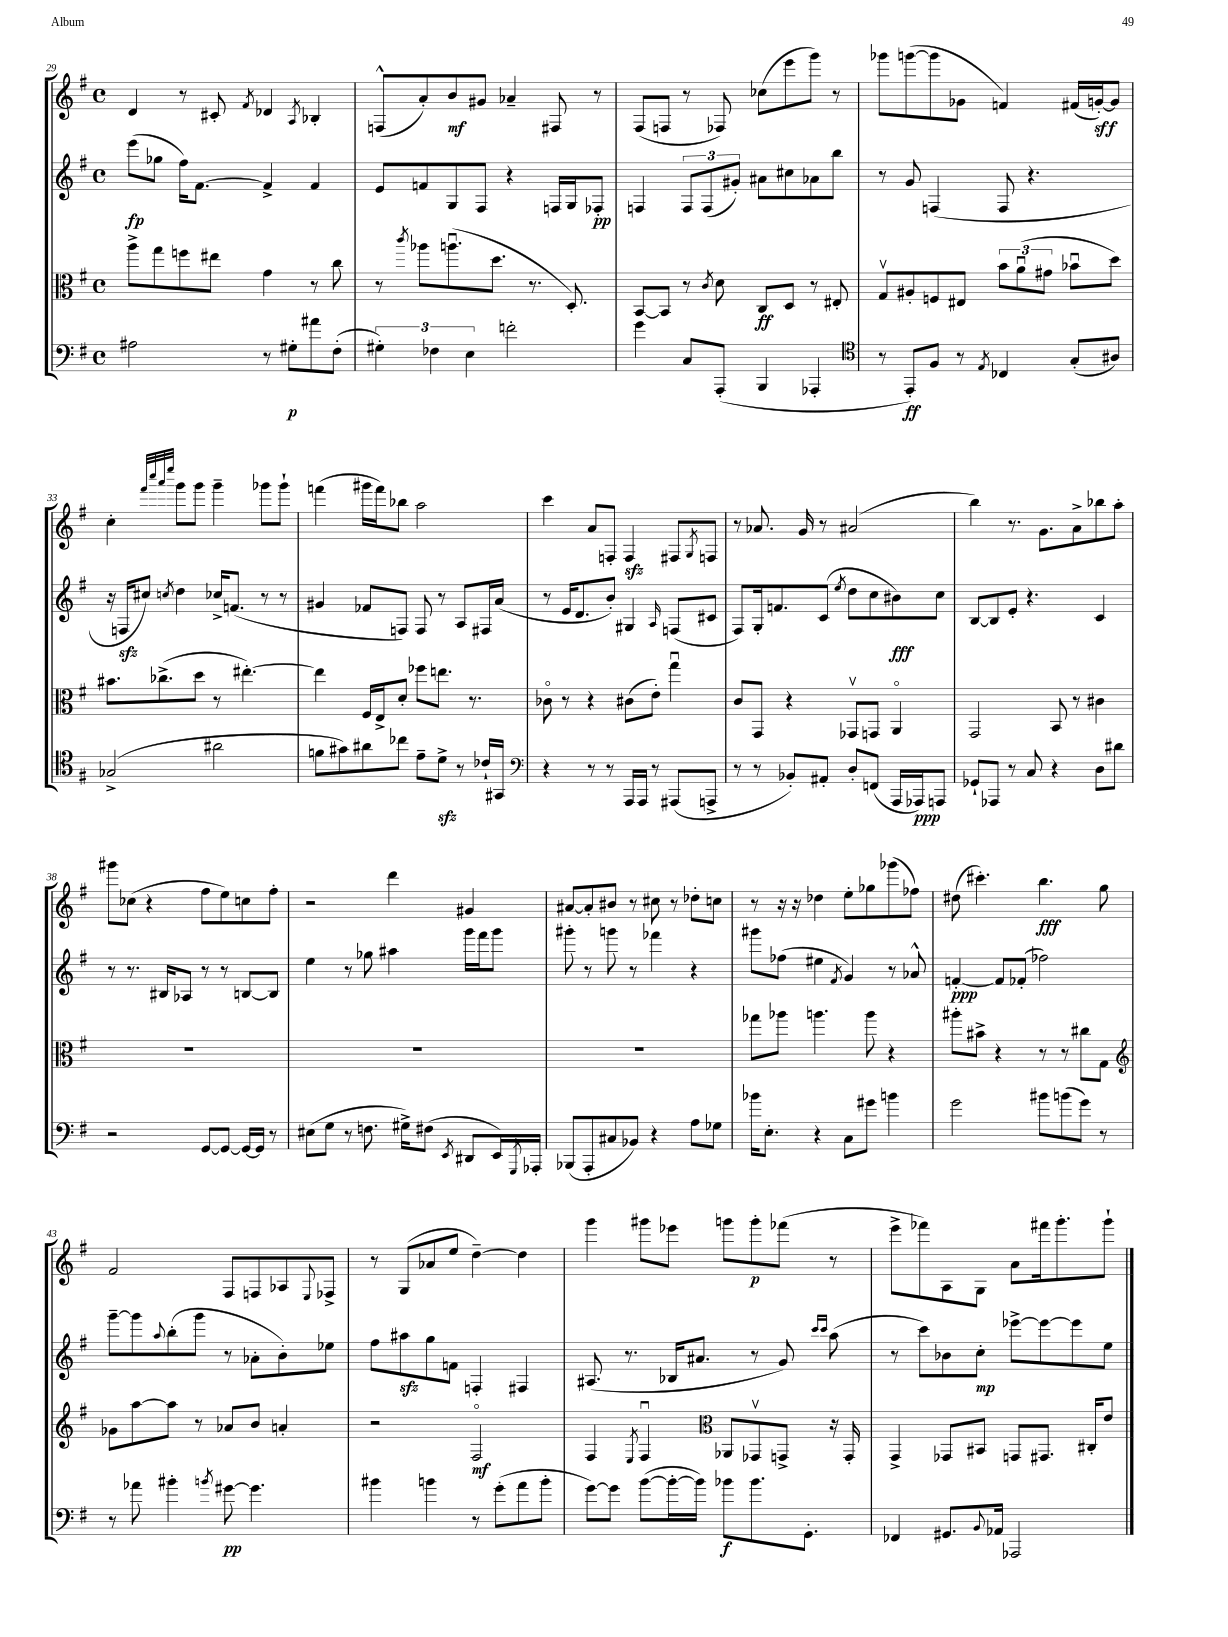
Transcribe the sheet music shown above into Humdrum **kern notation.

**kern	**kern	**kern	**kern
*staff4	*staff3	*staff2	*staff1
*clefF4	*clefC3	*clefG2	*clefG2
*k[f#]	*k[f#]	*k[f#]	*k[f#]
*M4/4	*M4/4	*M4/4	*M4/4
*met(c)	*met(c)	*met(c)	*met(c)
2A#\	8aa^\L	(8eee\L	4d/
.	8gg\	8gg-\J	.
.	8ff\	16ff#\LK)	8r
.	.	[8.f#\J	.
.	8ee#\J	.	8c#'/
.	.	.	8qf#/
8r	4g\	4f#^/]	4d-/
8G#'\L	.	.	.
.	.	.	8qA/
8a#\	8r	4f#/	4B-'/
(8F#'\J	8cc\	.	.
=	=	=	=
6G#'\)	8r	8e/L	(8F^^/L
.	8qccc/	.	.
.	8aa-\L	8f/	8a'/)
6F-\	.	.	.
.	(8.aau\	8G/	8b/
6E\	.	.	.
.	.	8F#/J	8g#/J
.	8.dd\J	.	.
2f'\	.	4r	4a-~/
.	8.r	.	.
.	.	16F/LL	8F#/
.	8.D'/)	16G/J	.
.	.	8F-'/J	8r
=	=	=	=
4g\	[8BB/L	4F/	(8F#/L
.	8BB/]J	.	8F/J
8C/L	8r	12F/L	8r
.	.	(12F/	.
.	8qc/	.	.
(8AAA'/J	8d\	.	8F-/)
.	.	12g#'/J)	.
4BBB/	8C/L	8a#\L	(8cc-\L
.	8D/J	8cc#\	8eee\
4AAA-'/	8r	8a-\	8ggg\J)
.	8E#'/	8bb\J	8r
=	=	=	=
*clefC4	*	*	*
8r	8Gv/L	8r	8ggg-\L
8EE'/L)	8A#'/	8g/	([8ggg\
8F#/J	8F/	(4F/	8ggg\]
8r	8E#/J	.	8g-\J
8qE/	.	.	.
4C-/	12b\L	8F/	4f/)
.	(12au\	.	.
.	.	4.r	.
.	12g#\J	.	.
(8G'/L	8b-u\L	.	(16f#/LL
.	.	.	[16g'/J)
8A#/J)	8dd\J)	.	8g/]J
=	=	=	=
(2G-^/	8.b#\L	16r	4cc'\
.	.	16F/LK	.
.	.	8cc#/J)	.
.	(8.cc-^\	.	.
.	.	.	32qqfff#/LLL
.	.	.	32qqcccc/
.	.	.	32qqaaa/
.	.	8qcc/	32qqeeee/JJJ
.	.	4dd\	8ggg\L
.	8dd\J	.	8ggg\J
2a#\	8r	16cc-^/LK	4ggg~\
.	.	(8.f/J	.
.	[4.ee#'\)	.	.
.	.	8r	8ggg-\L
.	.	8r	8ggg-`\J
=	=	=	=
8f\L	4ee#\]	4g#/	(4fff\
8g#\)	.	.	.
8a#\	16F#/LL	8f-/L	16ggg#\LL
.	16E^/J	.	16fff\J)
8cc-\J	8d'/J	8F/J)	8bb-\J
8e~\L	8ff-\L	8F/	2aa\
8d^\J	8.ee\J	8r	.
8r	.	8A/L	.
.	8.r	.	.
16c-`/LL	.	16F#/L	.
16GG#/JJ	.	(16a/JJ	.
=	=	=	=
*clefF4	*	*	*
4r	8c-o\	8r	4ccc\
.	8r	16e/LK	.
.	.	8.d/	.
8r	4r	.	8a/L
8r	.	8b'/J)	8F'/J
16AAA/LL	(8c#\L	4G#/	4F/
16AAA/JJ	.	.	.
8r	8e'\J)	.	.
.	.	16qqA/	.
(8AAA#/L	4ggu\	(8F/L	8F#/L
.	.	.	8qG/
8AAA^/J	.	8c#/J	8F/J
=	=	=	=
8r	8c/L	8F#/L)	8r
8r	8GG/J	16G'/k	8.a-/
.	.	8.f/	.
8BB-'/L)	4r	.	.
.	.	.	16g/
8AA#'/J	.	(8c/J	8r
.	.	8qee/	.
8D'/L	8GG-v/L	8dd\L	(2a#/
(8FF/J	8GG/J	8cc\	.
16AAA/LL	4AAo/	8b#\)	.
16AAA-/J)	.	.	.
8AAA/J	.	8cc\J	.
=	=	=	=
8GG-`/L	2GG/	[8B/L	4bb\)
8AAA-/J	.	8B/]	.
8r	.	8e'/J	8.r
8C/	.	4.r	.
.	.	.	8.g\L
4r	8BB/	.	.
.	8r	.	8a^\
8D\L	4c#\	4c/	8bb-\
8d#\J	.	.	8aa'\J
=	=	=	=
2r	1r	8r	8ggg#\L
.	.	8.r	(8cc-\J
.	.	.	4r
.	.	16B#/LK	.
.	.	8A-/J	.
[8GG/L	.	8r	8ff#\L
8GG/_J	.	8r	8ee\)
16GG/_LL	.	[8B/L	8cc\
16GG/]JJ	.	.	.
8r	.	8B/]J	8ff#'\J
=	=	=	=
(8E#\L	1r	4ee\	2r
8G\J	.	.	.
8r	.	8r	.
8.F\	.	8gg-\	.
.	.	4aa#\	4ddd\
16G#^\LK)	.	.	.
(8F#\J	.	.	.
8qEE/	.	.	.
8DD#/L	.	16ggg\LL	4g#/
.	.	16fff#\J	.
16EE/L)	.	8ggg\J	.
8qGGG/	.	.	.
16AAA-'/JJ	.	.	.
=	=	=	=
(8BBB-/L	1r	8ggg#'\	[8a#/L
8AAA'/	.	8r	8a#'/]
8C#/	.	8ggg\	8b#/J
8BB-/J)	.	8r	8r
4r	.	4fff-\	8cc#\
.	.	.	8r
8A\L	.	4r	8dd-'\L
8G-\J	.	.	8cc\J
=	=	=	=
16b-\LK	8gg-\L	8ggg#\L	8r
8.E'\J	.	.	.
.	8aa-\J	(8ff-\J	16r
.	.	.	16r
4r	4.aa\	4ee#\	4dd-\
.	.	8qf#/	.
8C\L	.	4g/)	8ee'\L
8g#\J	8aa\	.	8gg-\
4b\	4r	8r	(8ggg-\
.	.	8a-^^/	8ff-\J)
=	=	=	=
2g\	8aa#'\L	[4f'/	(8dd#\
.	8b#^\J	.	4.ccc#'\)
.	4r	8f/]L	.
.	.	(8f-'/J	.
8b#\L	8r	2ff-\)	4.bb\
(8b\	8r	.	.
8g\J)	8cc#\L	.	.
8r	8G\J	.	8gg\
=	=	=	=
*	*clefG2	*	*
8r	8g-\L	[8ggg~\L	2f#/
8a-\	[8aa\	8ggg\]	.
.	.	8qqaa/	.
4b#'\	8aa\]J	(8bb'\	.
.	8r	8ggg\J	.
8qb/	.	.	.
[8g#\	8a-/L	8r	8F#/L
4.g#\]	8b/J	8a-'\L	8F/
.	4a'/	8b'\)	8A-/
.	.	.	8qqE/
.	.	8ee-\J	8F-^/J
=	=	=	=
4b#\	2r	8ff#\L	8r
.	.	8aa#\	(8G/L
4b\	.	8gg\	8a-/
.	.	8f\J	8ee/J
8r	2F#o/	4F'/	[4dd~\)
(8g'\L	.	.	.
8a\	.	4F#/	4dd\]
8b'\J	.	.	.
=	=	=	=
[8g\L)	4F#/	(8.A#/	4ggg\
8g\]J	.	.	.
.	.	8.r	.
.	8qE/	.	.
([8b\L	4F#u/	.	8ggg#\L
16b'\_L	.	16B-/LK	8eee-\J
16b\]JJ)	.	8.a#/J	.
*	*clefC3	*	*
8b-\L	8AA-/L	.	8ggg\L
8.b-\	8GG-v/	8r	8ggg'\
.	8GG^/J	8g/)	(8fff-\J
8.GG'\J	.	.	.
.	.	16qqccc/LL	.
.	.	16qqccc/JJ	.
.	16r	(8aa\	8r
.	16GG'/	.	.
=	=	=	=
4FF-/	4GG^/	8r	8eee^\L
.	.	8ccc\L)	8fff-\)
8.GG#/L	8GG-/L	8b-\	8A\
.	8BB#/J	8cc'\J	8G\J
8qqBB/	.	.	.
16AA-/Jk	.	.	.
2AAA-/	8GG/L	[8eee-^\L	8a\L
.	8.GG#/J	8eee-\_	16fff#\k
.	.	.	8.ggg'\
.	.	8eee-\]	.
.	16C#'/LK	.	.
.	8e/J	8ee\J	8ggg`\J
==	==	==	==
*-	*-	*-	*-
